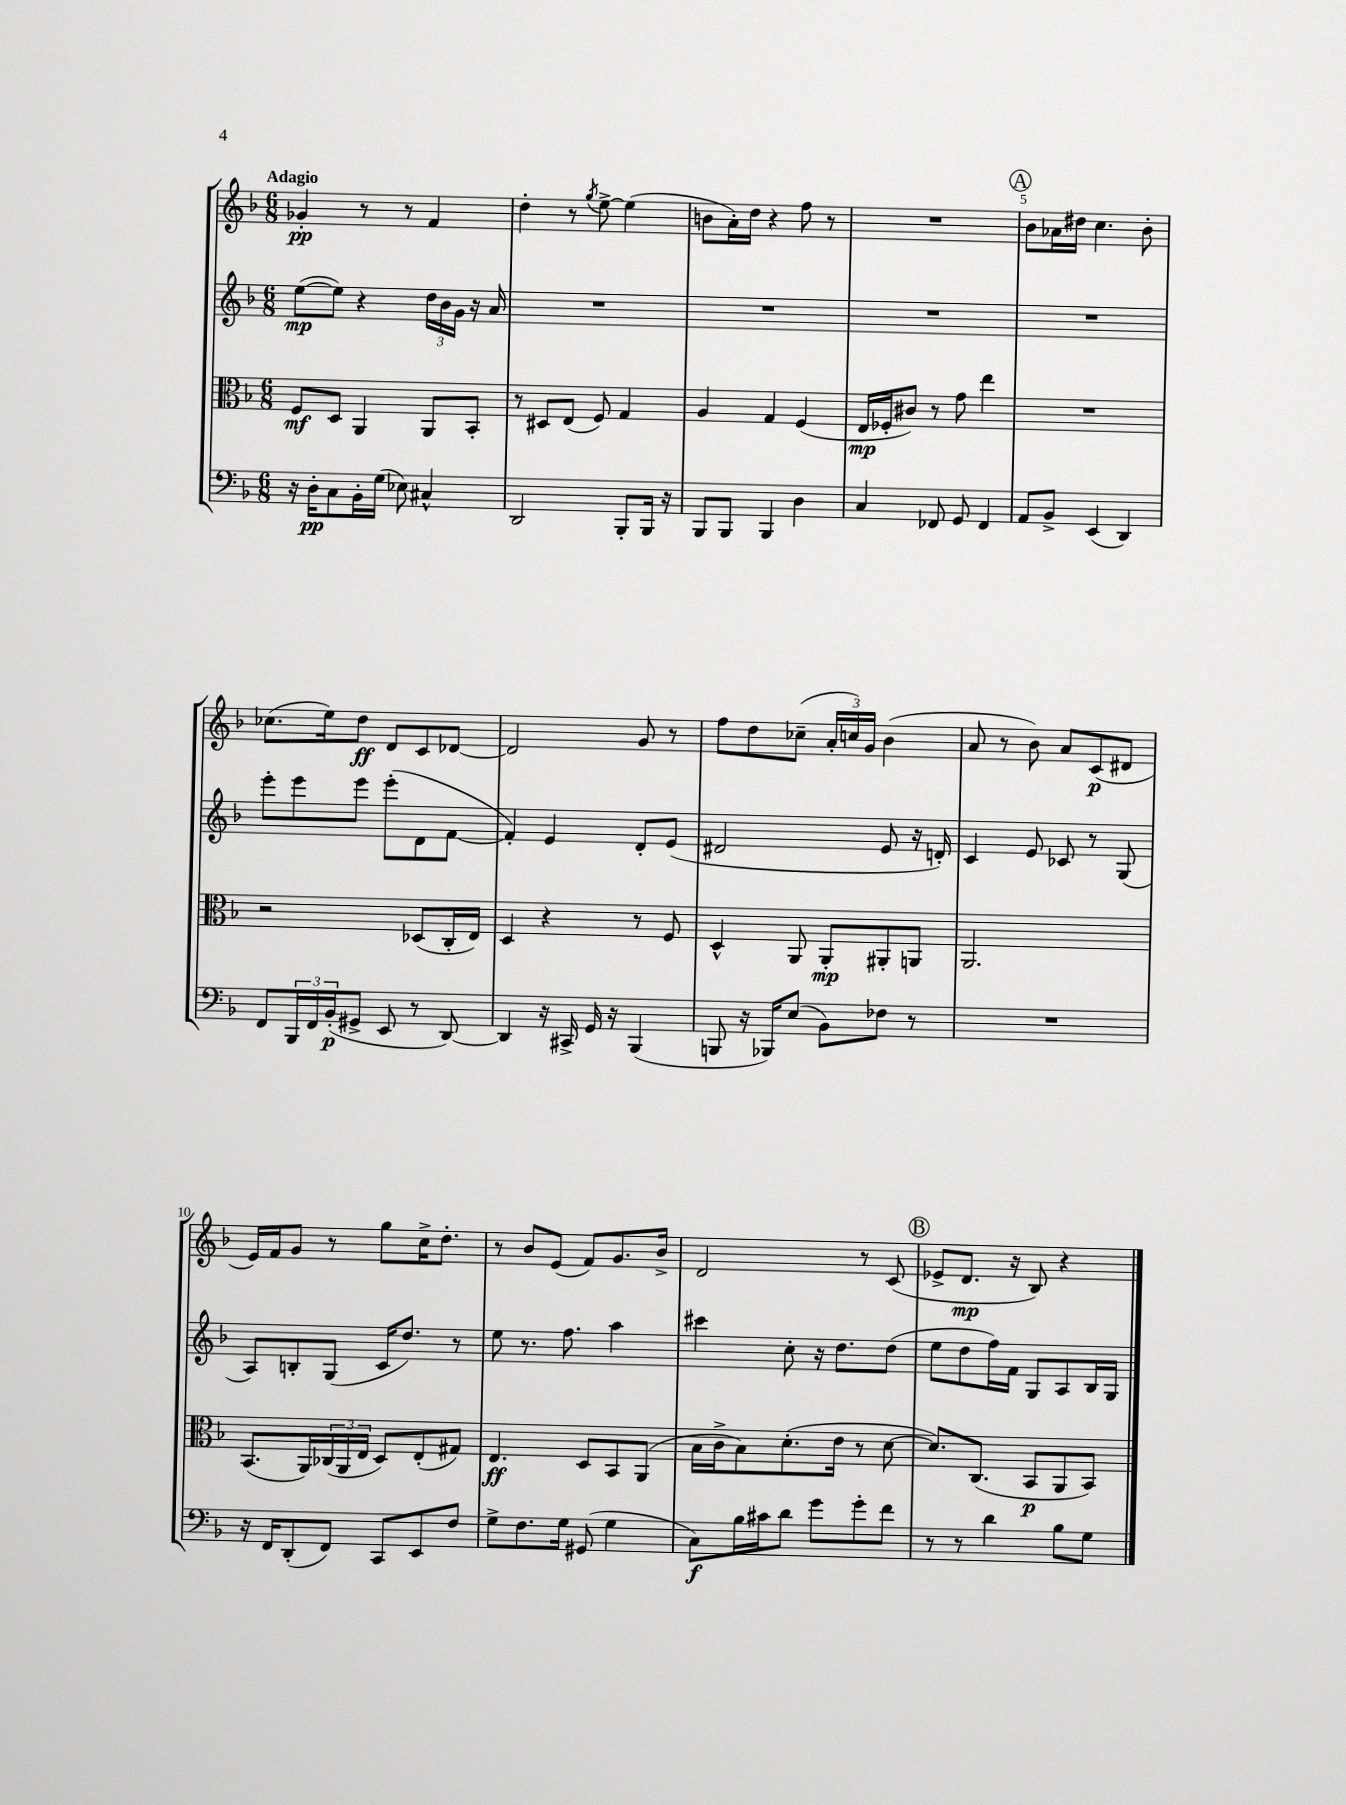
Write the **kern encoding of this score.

**kern	**dynam	**kern	**dynam	**kern	**dynam	**kern	**dynam
*part4	*part4	*part3	*part3	*part2	*part2	*part1	*part1
*staff4	*staff4	*staff3	*staff3	*staff2	*staff2	*staff1	*staff1
*clefF4	*	*clefC3	*	*clefG2	*	*clefG2	*
*k[b-]	*	*k[b-]	*	*k[b-]	*	*k[b-]	*
*M6/8	*	*M6/8	*	*M6/8	*	*M6/8	*
=1	=1	=1	=1	=1	=1	=1	=1
!	!	!	!	!	!	!LO:TX:a:B:t=Adagio	!
16r	.	8F/L	mf	([8ee\L	mp	4g-X'/	pp
16D'\KL	pp	.	.	.	.	.	.
8C\	.	8D/J	.	8ee\J])	.	.	.
16BB-'\L	.	4AA/	.	4r	.	8r	.
(16G\JJ	.	.	.	.	.	.	.
8E-X\)	.	.	.	.	.	8r	.
4C#X^^/	.	8AA/L	.	24dd\LL	.	4f/	.
.	.	.	.	24b-\	.	.	.
.	.	.	.	24g\JJ	.	.	.
.	.	8BB-'/J	.	16r	.	.	.
.	.	.	.	16a/	.	.	.
=2	=2	=2	=2	=2	=2	=2	=2
2DD/	.	8r	.	2.r	.	4dd'\	.
.	.	8D#X/L	.	.	.	.	.
.	.	(8E/J	.	.	.	8r	.
.	.	.	.	.	.	8qgg/	.
.	.	8F/)	.	.	.	[8ee^\	.
8BBB-'/L	.	4G/	.	.	.	(4ee\]	.
16BBB-/Jk	.	.	.	.	.	.	.
16r	.	.	.	.	.	.	.
=3	=3	=3	=3	=3	=3	=3	=3
8BBB-/L	.	4A/	.	2.r	.	8bn\L	.
8BBB-/J	.	.	.	.	.	16a'\L)	.
.	.	.	.	.	.	16dd\JJ	.
4BBB-/	.	4G/	.	.	.	4r	.
4D\	.	(4F/	.	.	.	8ff\	.
.	.	.	.	.	.	8r	.
=4	=4	=4	=4	=4	=4	=4	=4
4C/	.	16E/LL	mp	2.r	.	2.r	.
.	.	16F-X'/J	.	.	.	.	.
.	.	8c#X/J)	.	.	.	.	.
8FF-X/	.	8r	.	.	.	.	.
8GG/	.	8g\	.	.	.	.	.
4FF-/	.	4ee\	.	.	.	.	.
!!LO:REH:place=s1:t=A
=5	=5	=5	=5	=5	=5	=5	=5
8AA/L	.	2.r	.	2.r	.	8b-\L	.
8BB-^/J	.	.	.	.	.	16a-X\L	.
.	.	.	.	.	.	16dd#X\JJ	.
(4EE/	.	.	.	.	.	4.cc\	.
4DD/)	.	.	.	.	.	.	.
.	.	.	.	.	.	8b-'\	.
!!LO:LB:g=z
=6	=6	=6	=6	=6	=6	=6	=6
8FF/L	.	2r	.	8eee'\L	.	(8.cc-X\L	.
24BBB-/L	.	.	.	8eee\	.	.	.
24FF/	.	.	.	.	.	.	.
.	.	.	.	.	.	16ee\k)	.
(24BB-'/J	p	.	.	.	.	.	.
8GG#X^/J	.	.	.	8eee\J	.	8dd\J	ff
8EE/	.	.	.	(8eee'\L	.	8d/L	.
8r	.	(8D-X/L	.	8d\	.	8c/	.
[8DD/)	.	16C'/L	.	[8f\J	.	[8d-X/J	.
.	.	16E/JJ)	.	.	.	.	.
=7	=7	=7	=7	=7	=7	=7	=7
4DD/]	.	4D/	.	4f'/])	.	2d-/]	.
16r	.	4r	.	4e/	.	.	.
16CC#X^/	.	.	.	.	.	.	.
16GG/	.	.	.	.	.	.	.
16r	.	.	.	.	.	.	.
(4BBB-/	.	8r	.	8d'/L	.	8g/	.
.	.	8F/	.	(8e/J	.	8r	.
=8	=8	=8	=8	=8	=8	=8	=8
8BBBn/	.	4D^^/	.	2d#X/	.	8ff\L	.
16r	.	.	.	.	.	8dd\	.
16BBB-X/KL)	.	.	.	.	.	.	.
(8E/J	.	8AA/	.	.	.	(8cc-X~\J	.
8BB-\L)	.	8AA'/L	mp	.	.	24a'/LL	.
.	.	.	.	.	.	24ccn/)	.
.	.	.	.	.	.	24g/JJ	.
8F-X\J	.	8AA#X'/	.	8e/	.	(4b-\	.
8r	.	8AAn/J	.	16r	.	.	.
.	.	.	.	16dn'/)	.	.	.
=9	=9	=9	=9	=9	=9	=9	=9
2.r	.	2.AA/	.	4c/	.	8a/	.
.	.	.	.	.	.	8r	.
.	.	.	.	8e/	.	8b-\)	.
.	.	.	.	8c-X/	.	8a/L	.
.	.	.	.	8r	.	(8c/	p
.	.	.	.	(8G/	.	8d#X/J	.
!!LO:LB:g=z
=10	=10	=10	=10	=10	=10	=10	=10
16r	.	(8.BB-/L	.	8A/L)	.	16e/LL)	.
16FF/KL	.	.	.	.	.	16f/J	.
(8DD'/	.	.	.	8Bn'/	.	8g/J	.
.	.	16AA/L)	.	.	.	.	.
8FF/J)	.	(24C-X/	.	(8G/J	.	8r	.
.	.	24AA/	.	.	.	.	.
.	.	24E/JJ	.	.	.	.	.
8CC/L	.	8D/L)	.	16c/KL	.	8gg\L	.
.	.	.	.	8.dd/J)	.	.	.
8EE/	.	(8E'/	.	.	.	16cc^\K	.
.	.	.	.	.	.	8.dd'\J	.
8F/J	.	8G#X/J)	.	8r	.	.	.
=11	=11	=11	=11	=11	=11	=11	=11
8G^\L	.	4.E/	ff	8ee\	.	8r	.
8.F\	.	.	.	8.r	.	8b-/L	.
.	.	.	.	.	.	(8e/J	.
16G\Jk	.	.	.	8.ff\	.	.	.
(8GG#X/	.	8D/L	.	.	.	8f/L)	.
4G\	.	8BB-/	.	4aa\	.	8.g/	.
.	.	(8AA/J	.	.	.	.	.
.	.	.	.	.	.	16b-^/Jk	.
=12	=12	=12	=12	=12	=12	=12	=12
8C\L)	f	16B-\LL	.	4ccc#X\	.	2d/	.
.	.	16c^\J	.	.	.	.	.
16B-\L	.	8B-\)	.	.	.	.	.
16c#X\J	.	.	.	.	.	.	.
8d\J	.	(8.d'\	.	8cc'\	.	.	.
8g\L	.	.	.	16r	.	.	.
.	.	16e\Jk	.	8.dd\L	.	.	.
8g'\	.	8r	.	.	.	8r	.
8f\J	.	[8d\	.	(8dd\J	.	(8c/	.
!!LO:REH:place=s1:t=B
=13	=13	=13	=13	=13	=13	=13	=13
8r	.	8.d/L])	.	8ee\L	.	8e-X^/L	.
8r	.	.	.	8dd\	.	8.d/J	mp
.	.	(8.C/J	.	.	.	.	.
4d\	.	.	.	16ff\L)	.	.	.
.	.	.	.	16f\JJ	.	16r	.
.	.	8BB-/L	p	8G/L	.	8B-/)	.
8B-\L	.	8AA/	.	8A/	.	4r	.
8G\J	.	8BB-/J)	.	16B-/L	.	.	.
.	.	.	.	16G/JJ	.	.	.
==	==	==	==	==	==	==	==
*-	*-	*-	*-	*-	*-	*-	*-
